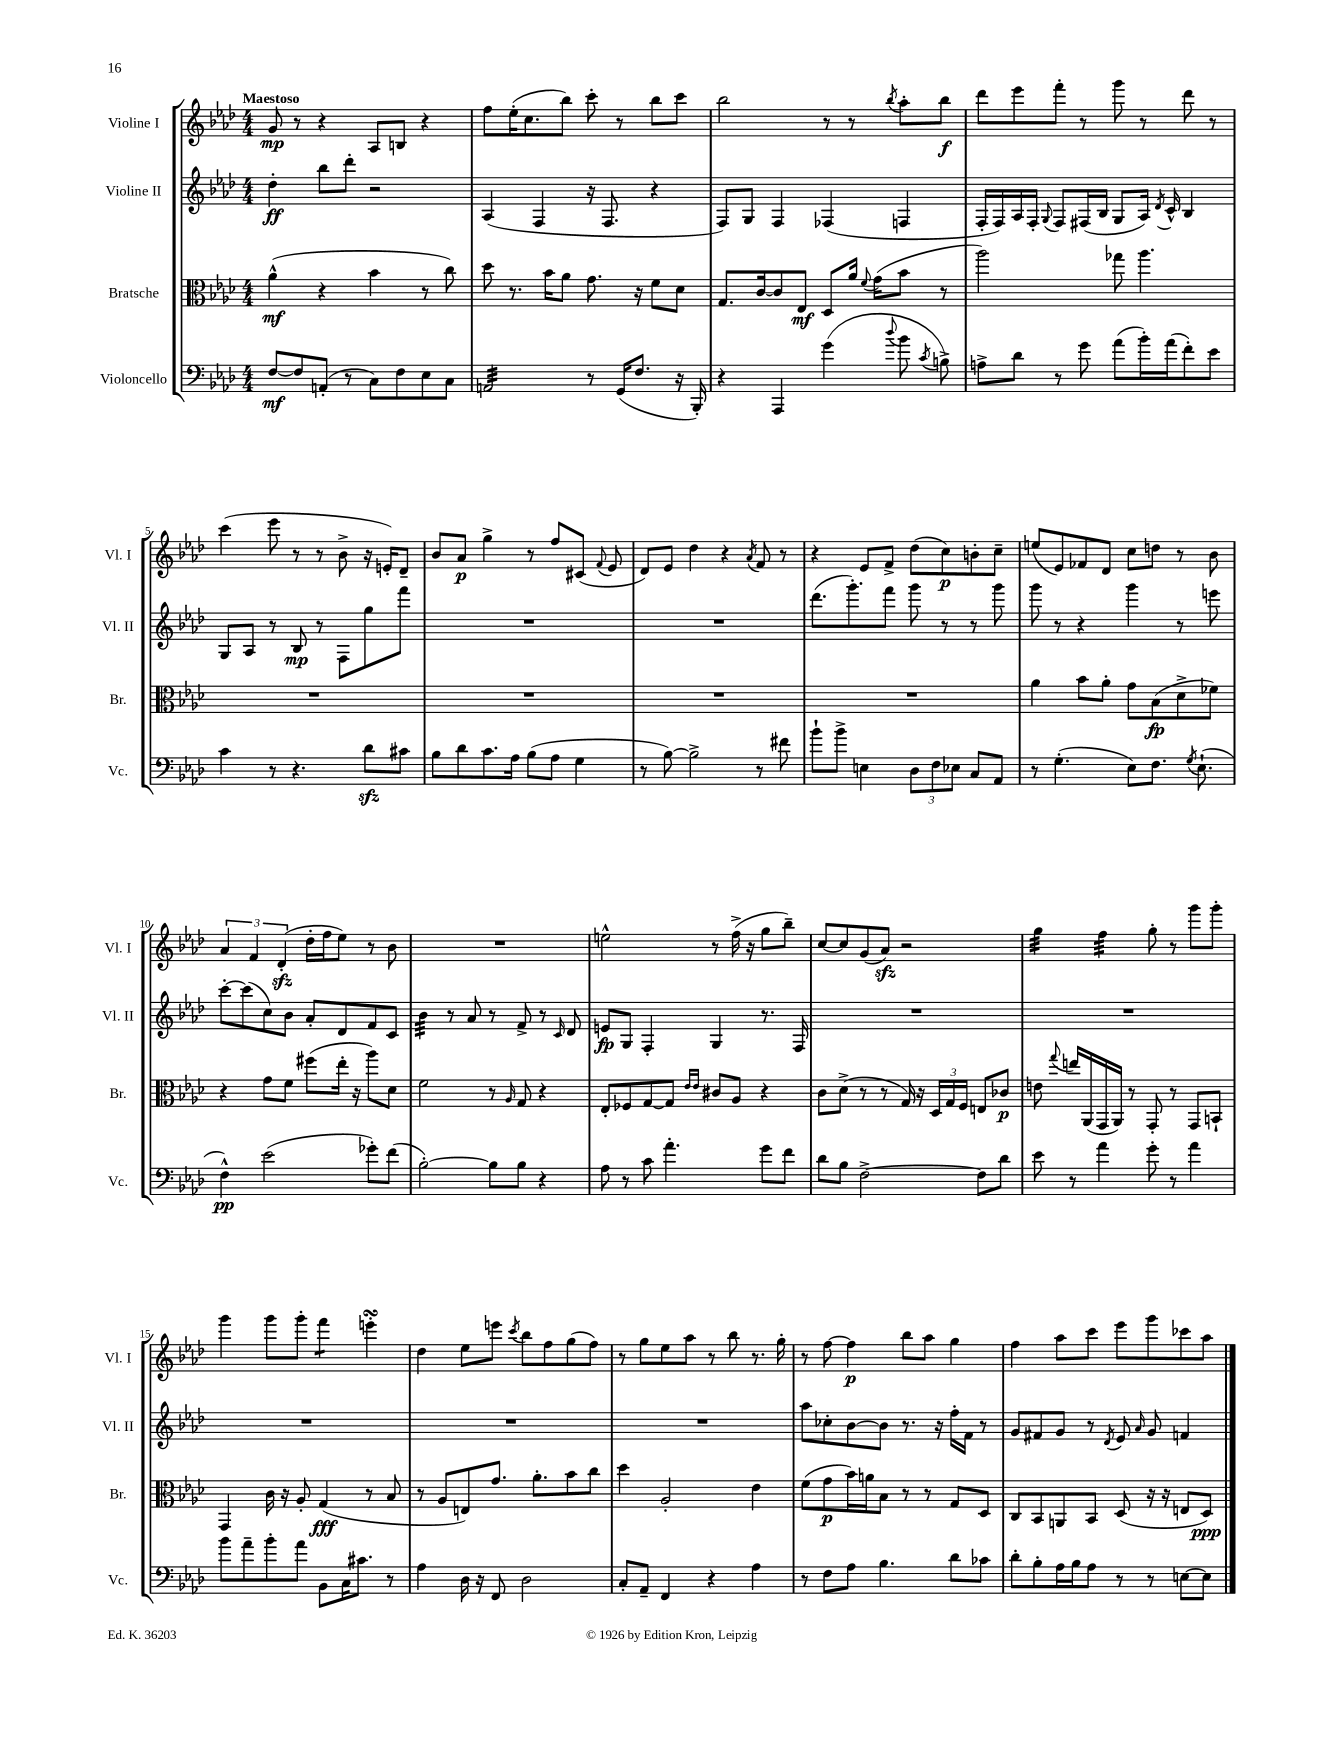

**kern	**dynam	**kern	**dynam	**kern	**dynam	**kern	**dynam
*part4	*part4	*part3	*part3	*part2	*part2	*part1	*part1
*staff4	*staff4	*staff3	*staff3	*staff2	*staff2	*staff1	*staff1
*I"Violoncello	*	*I"Bratsche	*	*I"Violine II	*	*I"Violine I	*
*I'Vc.	*	*I'Br.	*	*I'Vl. II	*	*I'Vl. I	*
*clefF4	*	*clefC3	*	*clefG2	*	*clefG2	*
*k[b-e-a-d-]	*	*k[b-e-a-d-]	*	*k[b-e-a-d-]	*	*k[b-e-a-d-]	*
*M4/4	*	*M4/4	*	*M4/4	*	*M4/4	*
=1	=1	=1	=1	=1	=1	=1	=1
!	!	!	!	!	!	!LO:TX:a:B:t=Maestoso	!
[8F/L	mf	(4a-^^\	mf	4dd-'\	ff	8g/	mp
8F/]	.	.	.	.	.	8r	.
(8AAn'/J	.	4r	.	8bb-\L	.	4r	.
8r	.	.	.	8ddd-'\J	.	.	.
8C\L)	.	4b-\	.	2r	.	8A-/L	.
8F\	.	.	.	.	.	8Bn/J	.
8E-\	.	8r	.	.	.	4r	.
8C\J	.	8cc\)	.	.	.	.	.
=2	=2	=2	=2	=2	=2	=2	=2
*tremolo	*	*	*	*	*	*	*
32AAn/LLL	.	8dd-\	.	(4A-/	.	8ff\L	.
32AAn/	.	.	.	.	.	.	.
32AAn/	.	.	.	.	.	.	.
32AAn/	.	.	.	.	.	.	.
32AAn/	.	8.r	.	.	.	(16ee-'\K	.
32AAn/	.	.	.	.	.	.	.
32AAn/	.	.	.	.	.	8.cc\	.
32AAn/	.	.	.	.	.	.	.
32AAn/	.	.	.	4F/	.	.	.
32AAn/	.	.	.	.	.	.	.
32AAn/	.	16b-\KL	.	.	.	.	.
32AAn/	.	.	.	.	.	.	.
32AAn/	.	8a-\J	.	.	.	8bb-\J)	.
32AAn/	.	.	.	.	.	.	.
32AAn/	.	.	.	.	.	.	.
32AAn/JJJ	.	.	.	.	.	.	.
*Xtremolo	*	*	*	*	*	*	*
8r	.	8.g\	.	16r	.	8ccc'\	.
.	.	.	.	8.F/	.	.	.
(16GG/KL	.	.	.	.	.	8r	.
8.F/J	.	16r	.	.	.	.	.
.	.	8f\L	.	4r	.	8bb-\L	.
16r	.	8d-\J	.	.	.	8ccc\J	.
16BBB-'/)	.	.	.	.	.	.	.
=3	=3	=3	=3	=3	=3	=3	=3
4r	.	8.G/L	.	8F/L)	.	2bb-\	.
.	.	.	.	8G/J	.	.	.
.	.	[16c/k	.	.	.	.	.
4AAA-/	.	8c/]	.	4F/	.	.	.
.	.	8E-/J	mf	.	.	.	.
(4g\	.	8D-/L	.	(4F-X/	.	8r	.
.	.	16a-/Jk	.	.	.	8r	.
.	.	8qqf/	.	.	.	.	.
.	.	(16g\KL	.	.	.	.	.
8qqdd-/	.	.	.	.	.	8qbb-/	.
8b-\	.	8b-\J	.	4Fn/	.	8aa-'\L	.
8qc/	.	.	.	.	.	.	.
8Bn^\)	.	8r	.	.	.	8bb-\J	f
=4	=4	=4	=4	=4	=4	=4	=4
8An^\L	.	2aa-\)	.	16F'/LL	.	8ddd-\L	.
.	.	.	.	16F/)	.	.	.
8d-\J	.	.	.	16A-/	.	8eee-\	.
.	.	.	.	16F'/JJ	.	.	.
.	.	.	.	8qqG/	.	.	.
8r	.	.	.	8F/L	.	8fff'\J	.
8g\	.	.	.	(16F#X/L	.	8r	.
.	.	.	.	16B-/JJ	.	.	.
(8a-\L	.	8gg-X\	.	8G/L	.	8ggg\	.
16b-'\L)	.	4.aa-\	.	16A-/Jk)	.	8r	.
.	.	.	.	8qd-/	.	.	.
(16a-\J	.	.	.	16c^^/	.	.	.
8f'\)	.	.	.	4B-/	.	8ddd-\	.
8e-\J	.	.	.	.	.	8r	.
!!LO:LB:g=z
=5	=5	=5	=5	=5	=5	=5	=5
4c\	.	1r	.	8G/L	.	(4ccc\	.
.	.	.	.	8A-/J	.	.	.
8r	.	.	.	8r	.	8eee-\	.
4.r	.	.	.	8B-/	mp	8r	.
.	.	.	.	8r	.	8r	.
.	.	.	.	8F\L	.	8b-^\	.
8d-zz\L	.	.	.	8gg\	.	16r	.
.	.	.	.	.	.	16en'/KL)	.
8c#X\J	.	.	.	8fff\J	.	8d-~/J	.
=6	=6	=6	=6	=6	=6	=6	=6
8B-\L	.	1r	.	1r	.	8b-/L	.
8d-\	.	.	.	.	.	8a-/J	p
8.c\	.	.	.	.	.	4gg^\	.
16A-\Jk	.	.	.	.	.	.	.
(8B-\L	.	.	.	.	.	8r	.
8A-\J	.	.	.	.	.	8ff/L	.
4G\	.	.	.	.	.	(8c#X/J	.
.	.	.	.	.	.	8qqf/	.
.	.	.	.	.	.	8e-/	.
=7	=7	=7	=7	=7	=7	=7	=7
8r	.	1r	.	1r	.	8d-/L)	.
[8B-\)	.	.	.	.	.	8e-/J	.
2B-^\]	.	.	.	.	.	4dd-\	.
.	.	.	.	.	.	4r	.
.	.	.	.	.	.	8qa-/	.
8r	.	.	.	.	.	8f/	.
8f#X\	.	.	.	.	.	8r	.
=8	=8	=8	=8	=8	=8	=8	=8
8b-`\L	.	1r	.	(8.ddd-\L	.	4r	.
8b-^\J	.	.	.	.	.	.	.
.	.	.	.	8.ggg'\)	.	.	.
4En\	.	.	.	.	.	8e-/L	.
.	.	.	.	8fff\J	.	8f^/J	.
12D-\L	.	.	.	8ggg\	.	(8dd-\L	.
12F\	.	.	.	.	.	.	.
.	.	.	.	8r	.	8cc\)	p
12E-X\J	.	.	.	.	.	.	.
8C/L	.	.	.	8r	.	8bn'\	.
8AA-/J	.	.	.	8ggg\	.	8cc~\J	.
=9	=9	=9	=9	=9	=9	=9	=9
8r	.	4a-\	.	8ggg\	.	(8een/L	.
(4.G'\	.	.	.	8r	.	8e-/)	.
.	.	8b-\L	.	4r	.	8f-X/	.
.	.	8a-'\J	.	.	.	8d-/J	.
8E-\L)	.	8g\L	.	4ggg\	.	8cc\L	.
8.F\J	.	(8B-\	fp	.	.	8ddn\J	.
.	.	8d-^\	.	8r	.	8r	.
8qG/	.	.	.	.	.	.	.
(8.E-`\	.	.	.	.	.	.	.
.	.	8f-X\J)	.	8eeen\	.	8b-\	.
!!LO:LB:g=z
=10	=10	=10	=10	=10	=10	=10	=10
4F^^\)	pp	4r	.	[8ccc'\L	.	6a-/	.
.	.	.	.	(8ccc\]	.	.	.
.	.	.	.	.	.	6f/	.
(2e-\	.	8g\L	.	8cc\)	.	.	.
.	.	.	.	.	.	(6d-zz'/	.
.	.	8f\J	.	8b-\J	.	.	.
.	.	(8ff#X\L	.	8a-'/L	.	16dd-'\LL	.
.	.	.	.	.	.	16ff\J	.
.	.	16ee-'\Jk	.	8d-/	.	8ee-\J)	.
.	.	16r	.	.	.	.	.
8g-X'\L)	.	8aa-\L)	.	8f/	.	8r	.
(8f\J	.	8d-\J	.	8c/J	.	8b-\	.
=11	=11	=11	=11	=11	=11	=11	=11
*	*	*	*	*tremolo	*	*	*
[2B-'\)	.	2f\	.	32b-\LLL	.	1r	.
.	.	.	.	32b-\	.	.	.
.	.	.	.	32b-\	.	.	.
.	.	.	.	32b-\	.	.	.
.	.	.	.	32b-\	.	.	.
.	.	.	.	32b-\	.	.	.
.	.	.	.	32b-\	.	.	.
.	.	.	.	32b-\JJJ	.	.	.
*	*	*	*	*Xtremolo	*	*	*
.	.	.	.	8r	.	.	.
.	.	.	.	8a-/	.	.	.
8B-\L]	.	8r	.	8r	.	.	.
.	.	16qqA-/	.	.	.	.	.
8B-\J	.	8G/	.	8f^/	.	.	.
4r	.	4r	.	8r	.	.	.
.	.	.	.	16qqc/	.	.	.
.	.	.	.	8d-/	.	.	.
=12	=12	=12	=12	=12	=12	=12	=12
8A-\	.	8E-'/L	.	8en/L	fp	2een^^\	.
8r	.	8F-X/	.	8G/J	.	.	.
8c\	.	[8G/	.	4F'/	.	.	.
4.a-'\	.	8G/J]	.	.	.	.	.
.	.	16qqe-/LL	.	.	.	.	.
.	.	16qqe-/JJ	.	.	.	.	.
.	.	8c#X/L	.	4G/	.	8r	.
.	.	8A-/J	.	.	.	(16ff^\	.
.	.	.	.	.	.	16r	.
8g\L	.	4r	.	8.r	.	8gg\L	.
8f\J	.	.	.	.	.	8bb-~\J)	.
.	.	.	.	16F/	.	.	.
=13	=13	=13	=13	=13	=13	=13	=13
8d-\L	.	8c\L	.	1r	.	[8cc/L	.
8B-\J	.	(8d-^\J	.	.	.	8cc/]	.
[2F^\	.	8r	.	.	.	(8g/	.
.	.	8r	.	.	.	8a-zz/J)	.
.	.	16G/)	.	.	.	2r	.
.	.	16r	.	.	.	.	.
.	.	24D-/LL	.	.	.	.	.
.	.	24G/	.	.	.	.	.
.	.	24F/JJ	.	.	.	.	.
8F\L]	.	8En/L	.	.	.	.	.
8d-\J	.	8c-X/J	p	.	.	.	.
=14	=14	=14	=14	=14	=14	=14	=14
*	*	*	*	*	*	*tremolo	*
8e-\	.	8en\	.	1r	.	32gg\LLL	.
.	.	.	.	.	.	32gg\	.
.	.	.	.	.	.	32gg\	.
.	.	.	.	.	.	32gg\	.
.	.	8qqgg/	.	.	.	.	.
8r	.	16een/LL	.	.	.	32gg\	.
.	.	.	.	.	.	32gg\	.
.	.	(16AA-/	.	.	.	32gg\	.
.	.	.	.	.	.	32gg\JJJ	.
4a-\	.	16GG/	.	.	.	32ff\LLL	.
.	.	.	.	.	.	32ff\	.
.	.	16AA-/JJ)	.	.	.	32ff\	.
.	.	.	.	.	.	32ff\	.
.	.	8r	.	.	.	32ff\	.
.	.	.	.	.	.	32ff\	.
.	.	.	.	.	.	32ff\	.
.	.	.	.	.	.	32ff\JJJ	.
*	*	*	*	*	*	*Xtremolo	*
8g'\	.	8GG'/	.	.	.	8gg'\	.
8r	.	8r	.	.	.	8r	.
4a-\	.	8GG/L	.	.	.	8ggg\L	.
.	.	8BBn`/J	.	.	.	8ggg'\J	.
!!LO:LB:g=z
=15	=15	=15	=15	=15	=15	=15	=15
8b-\L	.	4GG/	.	1r	.	4ggg\	.
8a-~\	.	.	.	.	.	.	.
8b-'\	.	16c\	.	.	.	8ggg\L	.
.	.	16r	.	.	.	.	.
8a-\J	.	8A-'/	.	.	.	8ggg'\J	.
*	*	*	*	*	*	*tremolo	*
8BB-\L	.	(4G/	fff	.	.	8fff\L	.
16C\K	.	.	.	.	.	8fff\J	.
*	*	*	*	*	*	*Xtremolo	*
8.c#X\J	.	.	.	.	.	.	.
.	.	8r	.	.	.	4eeensSsS'\	.
8r	.	8B-/	.	.	.	.	.
=16	=16	=16	=16	=16	=16	=16	=16
4A-\	.	8r	.	1r	.	4dd-\	.
.	.	8A-/L	.	.	.	.	.
16D-\	.	8En/)	.	.	.	8ee-\L	.
16r	.	.	.	.	.	.	.
8FF/	.	8.g/J	.	.	.	8eeen\J	.
.	.	.	.	.	.	8qccc/	.
2D-\	.	.	.	.	.	8bb-\L	.
.	.	8.a-'\L	.	.	.	.	.
.	.	.	.	.	.	8ff\	.
.	.	8b-\	.	.	.	(8gg\	.
.	.	8cc\J	.	.	.	8ff\J)	.
=17	=17	=17	=17	=17	=17	=17	=17
8C'/L	.	4dd-\	.	1r	.	8r	.
8AA-~/J	.	.	.	.	.	8gg\L	.
4FF/	.	2A-'/	.	.	.	8ee-\	.
.	.	.	.	.	.	8aa-\J	.
4r	.	.	.	.	.	8r	.
.	.	.	.	.	.	8bb-\	.
4A-\	.	4e-\	.	.	.	8.r	.
.	.	.	.	.	.	16gg'\	.
=18	=18	=18	=18	=18	=18	=18	=18
8r	.	(8f\L	.	8aa-\L	.	8r	.
8F\L	.	8g\	p	8cc-X'\	.	[8ff\	.
8A-\J	.	16b-\L)	.	[8b-\	.	4ff\]	p
.	.	16an\J	.	.	.	.	.
4.B-\	.	8B-\J	.	8b-\J]	.	.	.
.	.	8r	.	8.r	.	8bb-\L	.
.	.	8r	.	.	.	8aa-\J	.
.	.	.	.	16r	.	.	.
8d-\L	.	8G/L	.	16ff'\LL	.	4gg\	.
.	.	.	.	16f\JJ	.	.	.
8c-X\J	.	8D-/J	.	8r	.	.	.
=19	=19	=19	=19	=19	=19	=19	=19
8d-'\L	.	8C/L	.	8g/L	.	4ff\	.
8B-'\	.	8BB-/	.	8f#X/	.	.	.
16A-\L	.	8AAn/	.	8g/J	.	8aa-\L	.
16B-\J	.	.	.	.	.	.	.
8A-\J	.	8BB-/J	.	8r	.	8ccc\J	.
.	.	.	.	8qd-/	.	.	.
8r	.	(8D-/	.	8e-/	.	8eee-\L	.
.	.	.	.	16qqa-/	.	.	.
8r	.	16r	.	8g/	.	8ggg\	.
.	.	16r	.	.	.	.	.
[8En\L	.	8En/L	.	4fn/	.	8ccc-X\	.
8E\J]	.	8D-/J)	ppp	.	.	8aa-\J	.
==	==	==	==	==	==	==	==
*-	*-	*-	*-	*-	*-	*-	*-
